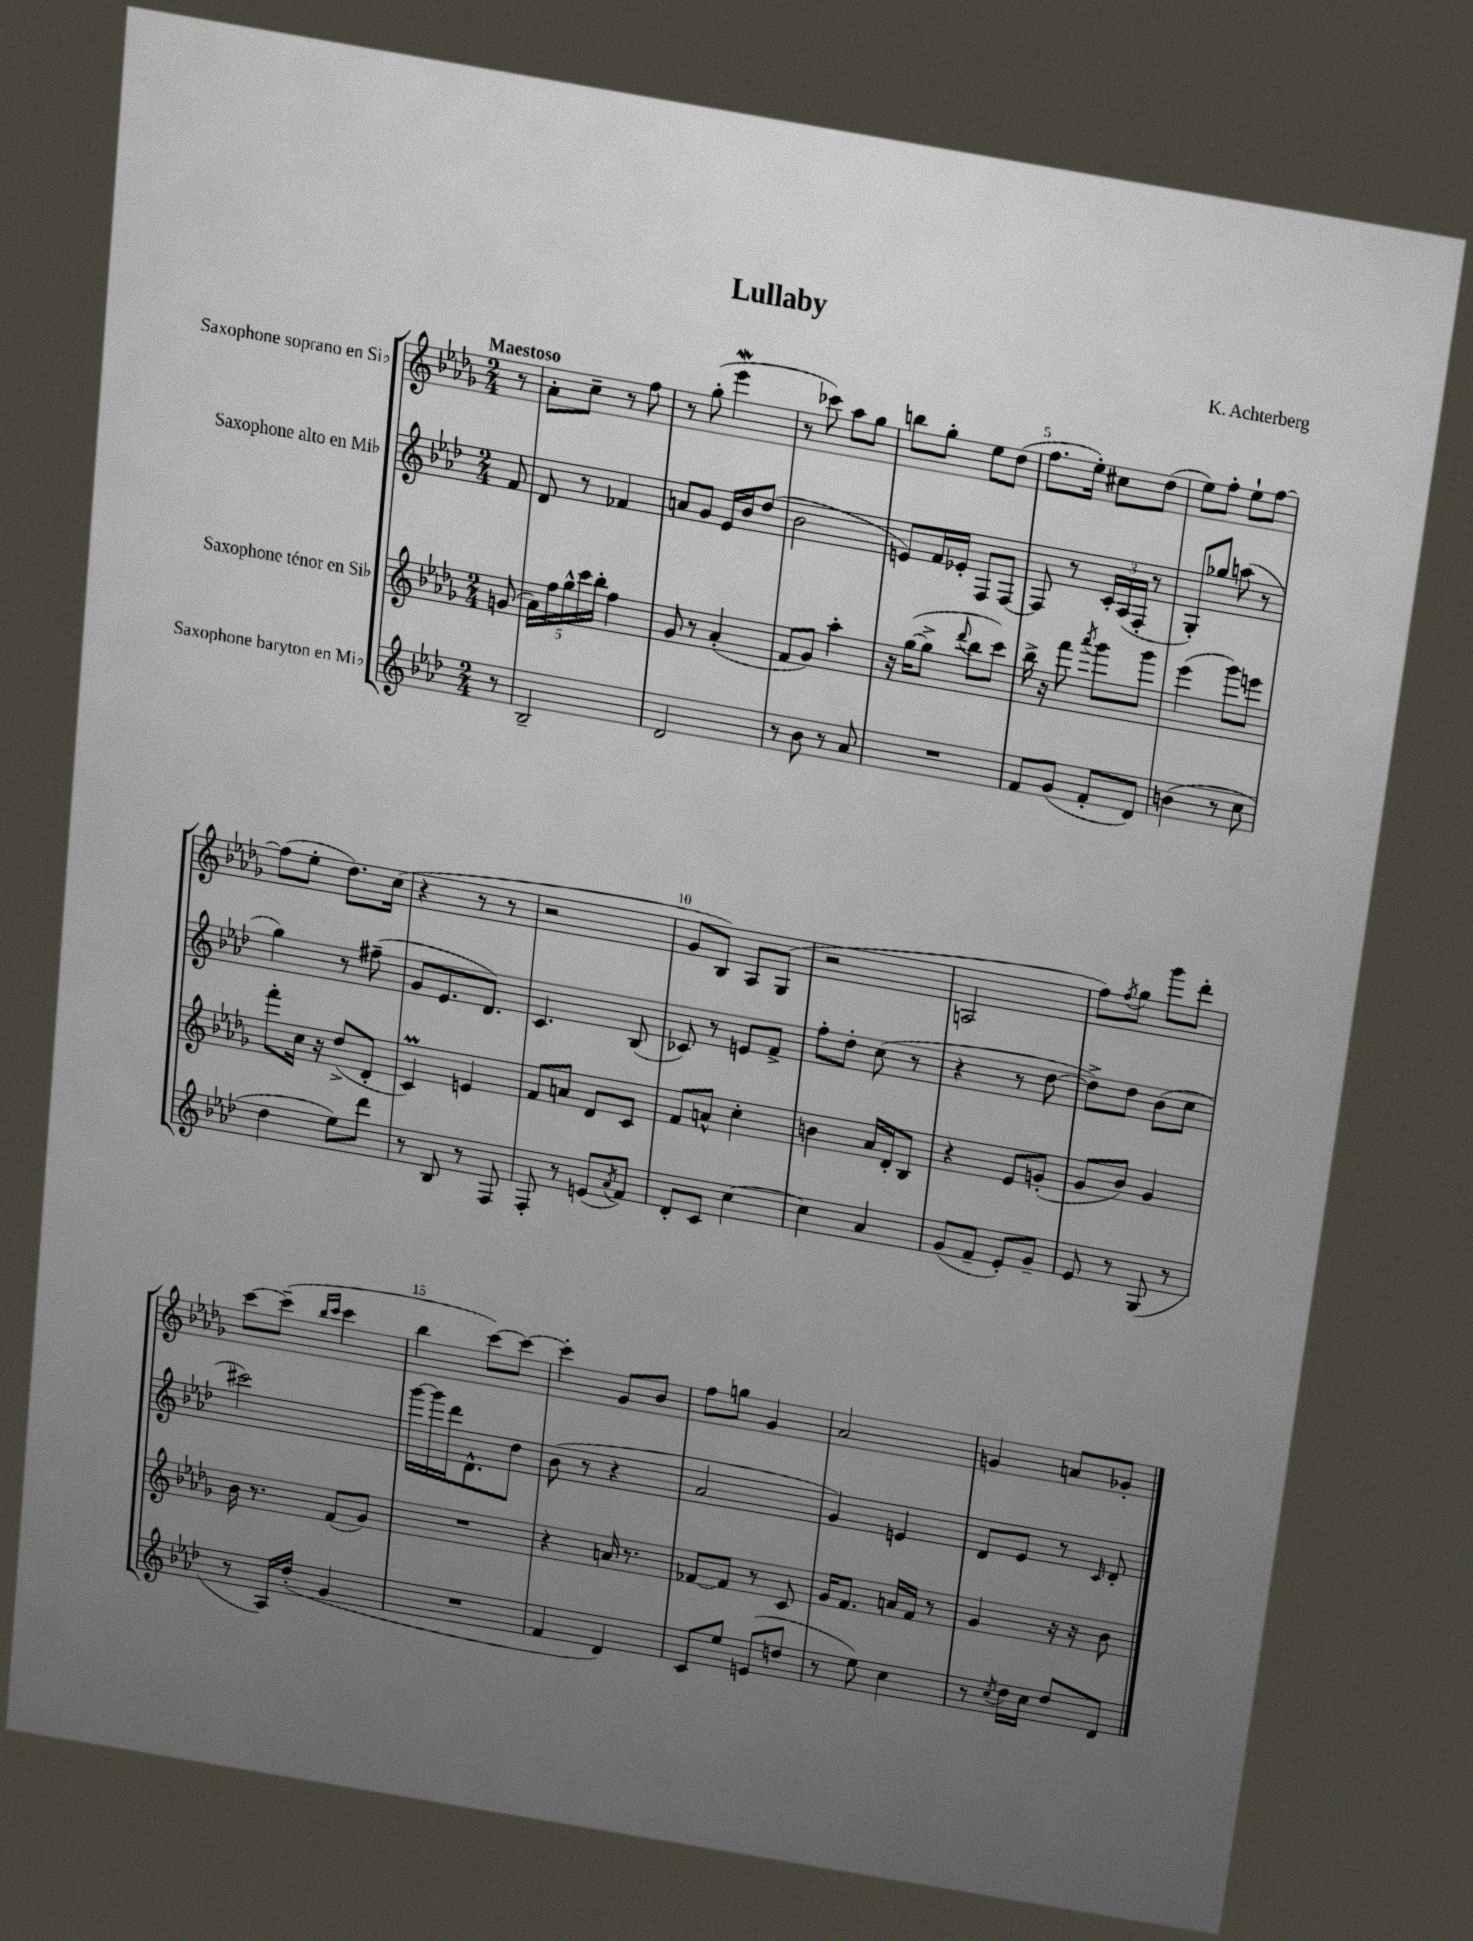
\header { title = "Lullaby" composer = "K. Achterberg" }
<<
\new StaffGroup <<
\new Staff = "s0" \with { instrumentName = "Saxophone soprano en Sib" } {
    \clef treble \key des \major \numericTimeSignature \time 2/4 \partial 8 \tempo "Maestoso"
    r8 |
    aes'8-. c''8-- r8 f''8 |
    r8 ges''8-.( ees'''4\mordent |
    r8 ces'''8) aes''8 ges''8 |
    b''8 ges''8-. ees''8 des''8( |
    f''8. ees''16-.) cis''8 des''8( |
    ees''8) f''8-. ees''8-! f''8~ |
    f''8( ees''8-. des''8.) c''16( |
    r4 r8 r8 |
    r2 |
    ges'8 bes8) aes8 ges8( |
    r2 |
    a2 |
    f''8) \acciaccatura { f''8 } ges''8 ges'''8 des'''8-. |
    c'''8~ c'''8--( \grace { bes''16 c'''16 } c'''4 |
    bes''4 c'''8~) c'''8~ |
    c'''4-. ges'8 bes'8 |
    f''8 g''8 ges'4 |
    aes'2 |
    g'4 a'8 ges'8-. \bar "|." |
}
\new Staff = "s1" \with { instrumentName = "Saxophone alto en Mib" } {
    \clef treble \key aes \major \numericTimeSignature \time 2/4 \partial 8
    f'8 |
    des'8 r8 fes'4 |
    a'8 g'8 ees'16 bes'16 des''8( |
    bes'2 |
    e'8) f'16 ees'16-. f8 f8~ |
    f8 r8 \tuplet 3/2 { c'16-. aes16( f16-. } r8 |
    g8-.) ges''8 a''8( r8 |
    g''4) r8 fis''8--( |
    g'8 ees'8. des'8.) |
    c'4. bes8( |
    ces'8) r8 e'8 f'8-> |
    f''8-. des''8-. c''8( r8 |
    r4 r8 des''8~ |
    des''8->) des''8 bes'8( c''8 |
    cis'''2) |
    g'''16~ g'''16 des'''16 des'8.-^ des''8 |
    bes'8( r8 r4 |
    aes'2 |
    g'4) e'4 |
    des'8 ees'8 r8 \grace { c'16 } des'8-. \bar "|." |
}
\new Staff = "s2" \with { instrumentName = "Saxophone ténor en Sib" } {
    \clef treble \key des \major \numericTimeSignature \time 2/4 \partial 8
    g'8( |
    \tuplet 5/4 { aes'16) f''16 ges''16-^ c'''16 bes''16-. } f''4 |
    ges'8 r8 aes'4-.( |
    f'8 ges'8) aes''4-. |
    r16 ges''16~( ges''8-> \appoggiatura { des'''8 } bes''8 c'''8) |
    bes''16-> r16 f'''8 \acciaccatura { aes'''8 } ges'''8 ges'''8 |
    ees'''4( ges'''8) e'''8 |
    f'''8-. c''16 r16 des''8->( des'8-. |
    c'4\prall) e'4 |
    f'8 a'8 des'8 c'8 |
    f'8 a'8-^ c''4-. |
    b'4 aes'16 des'16-. bes8 |
    r4 ees'8 g'8-.( |
    ges'8 bes'8) ges'4 |
    bes'16 r8. f'8( ges'8) |
    R2 |
    r4 a'16 r8. |
    fes'8~ fes'8 r8 c'8 |
    ges'16 f'8. a'16 f'16 r8 |
    ges'4 r16 r16 bes'8 \bar "|." |
}
\new Staff = "s3" \with { instrumentName = "Saxophone baryton en Mib" } {
    \clef treble \key aes \major \numericTimeSignature \time 2/4 \partial 8
    r8 |
    bes2-- |
    des'2 |
    r8 bes'8 r8 aes'8 |
    R2 |
    f'8 g'8( f'8-. des'8) |
    b'4( r8 c''8 |
    des''4 ees''8) des'''8 |
    r8 bes8 r8 f8 |
    f8-. r8 e'8( \acciaccatura { aes'8 } f'8) |
    des'8-. c'8 c''4~ |
    c''4 aes'4 |
    g'8( f'8-- ees'8-.) g'8-- |
    ees'8 r8 g8( r8 |
    r8 aes16) des''16-.( g'4 |
    R2 |
    f'4 des'4) |
    c'8 ees''8 e'8( d''8 |
    r8 ees''8) c''4 |
    r8 \acciaccatura { c''8 } des''16 c''16 des''8 des'8 \bar "|." |
}
>>
>>
\layout { \context { \Score \override BarNumber.break-visibility = ##(#f #t #t) barNumberVisibility = #(every-nth-bar-number-visible 5) } }
